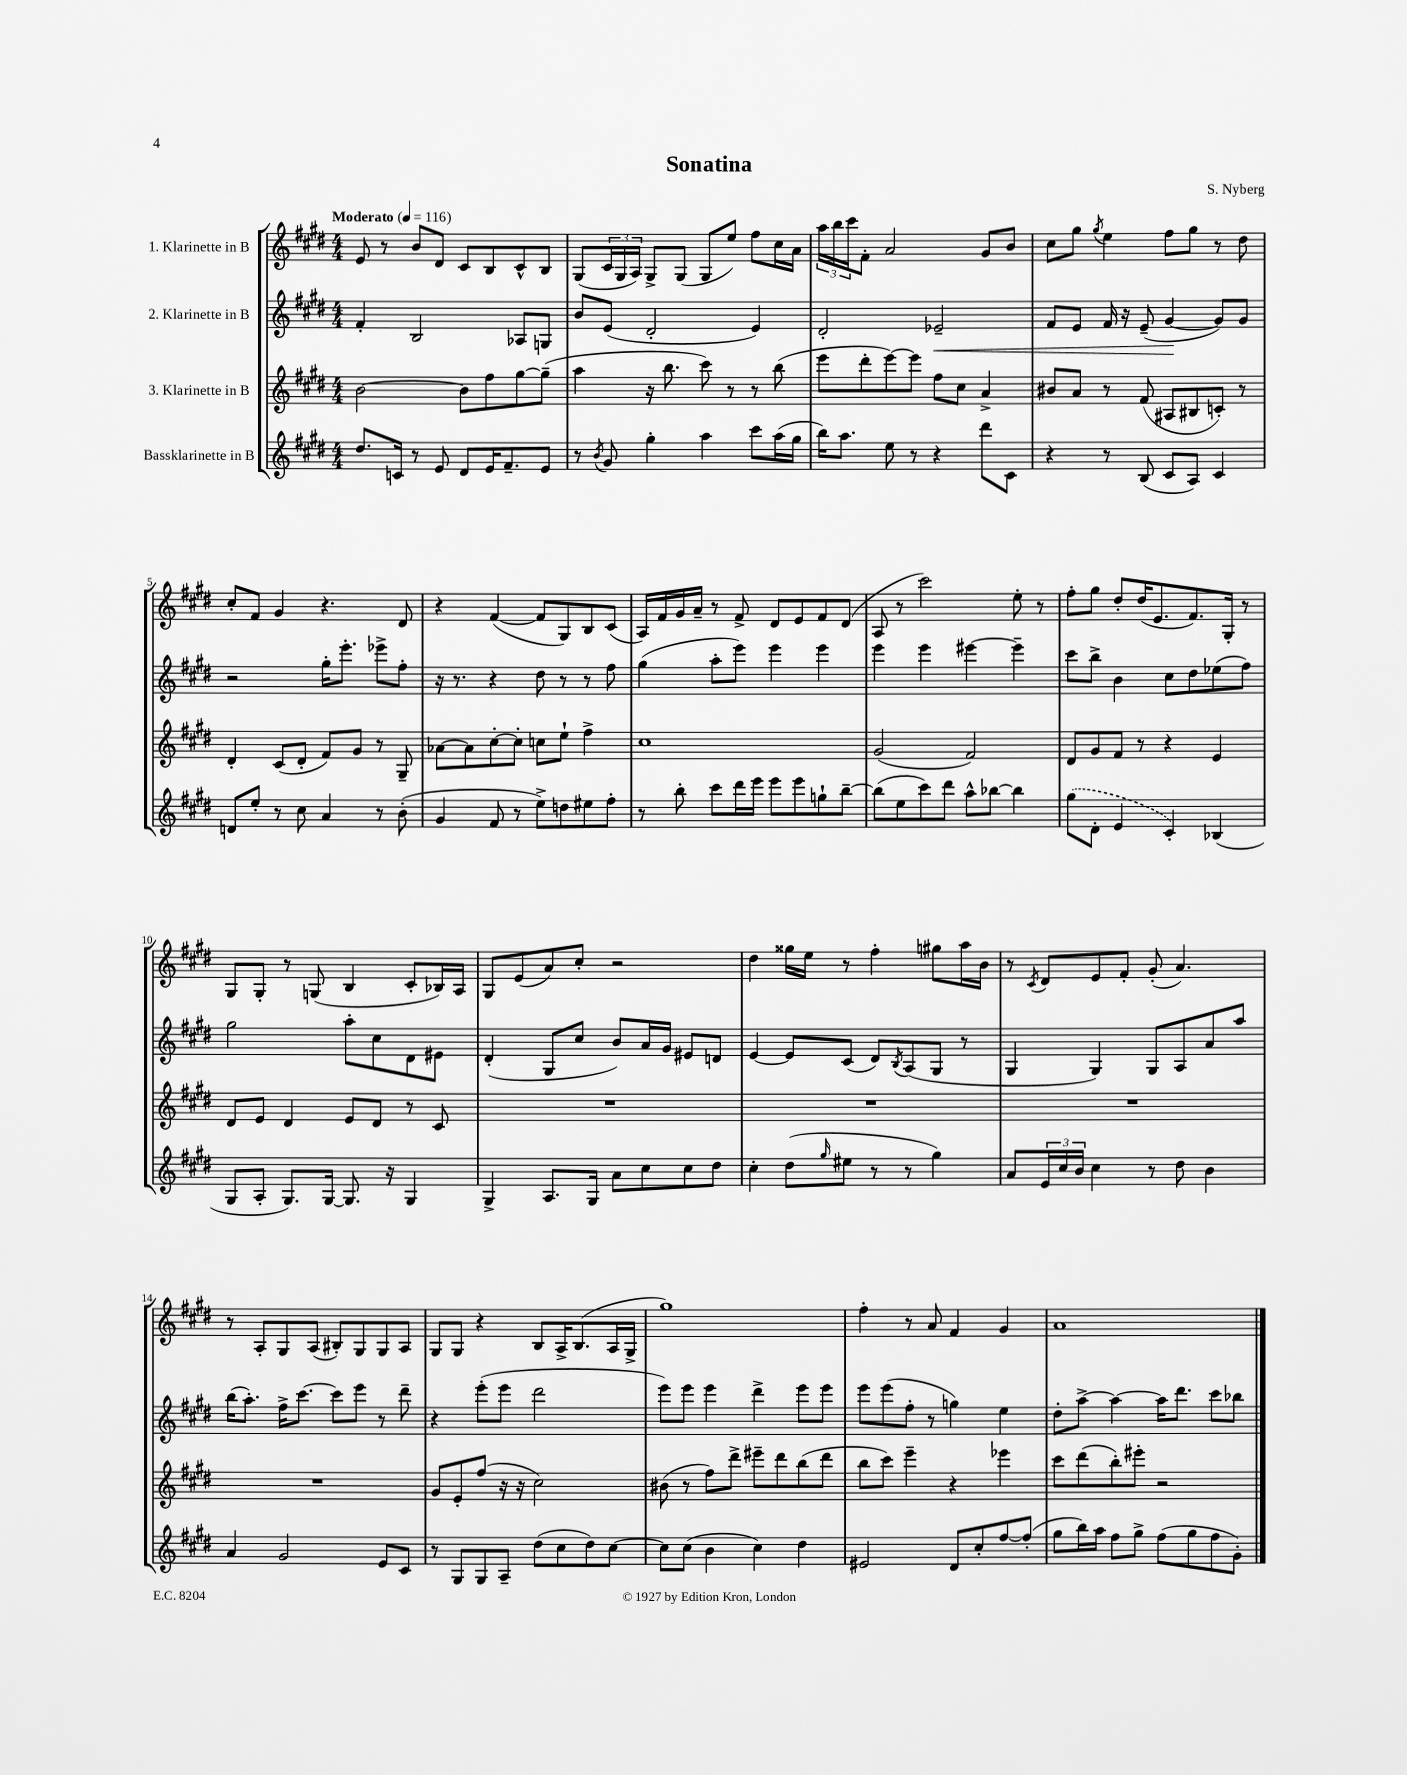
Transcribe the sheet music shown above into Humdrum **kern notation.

**kern	**kern	**kern	**dynam	**kern
*part4	*part3	*part2	*part2	*part1
*staff4	*staff3	*staff2	*staff2	*staff1
*I"Bassklarinette in B	*I"3. Klarinette in B	*I"2. Klarinette in B	*	*I"1. Klarinette in B
*clefG2	*clefG2	*clefG2	*	*clefG2
*k[f#c#g#d#]	*k[f#c#g#d#]	*k[f#c#g#d#]	*	*k[f#c#g#d#]
*M4/4	*M4/4	*M4/4	*	*M4/4
*MM116	*MM116	*MM116	*	*MM116
=1	=1	=1	=1	=1
!	!	!	!	!LO:TX:a:B:t=Moderato
8.dd#/L	[2b\	4f#'/	.	8e/
.	.	.	.	8r
16cn/Jk	.	.	.	.
8r	.	2B/	.	8b/L
8e/	.	.	.	8d#/J
8d#/L	8b\L]	.	.	8c#/L
16e/K	8ff#\	.	.	8B/
8.f#~/	.	.	.	.
.	[8gg#\	8A-X/L	.	8c#^^/
8e/J	(8gg#~\J]	8Gn/J	.	8B/J
=2	=2	=2	=2	=2
8r	4aa\	8b/L	.	(8G#/L
8qb/	.	.	.	.
8g#/	.	(8e/J	.	24c#/L
.	.	.	.	24G#/
.	.	.	.	24A/JJ)
4gg#'\	16r	2d#'/	.	8G#^/L
.	8.bb\	.	.	.
.	.	.	.	(8G#/J
4aa\	8ccc#\)	.	.	8G#/L
.	8r	.	.	8ee/J)
8ccc#\L	8r	4e/)	.	8ff#\L
(16aa\L	(8bb\	.	.	16cc#\L
16gg#\JJ	.	.	.	16a\JJ
=3	=3	=3	=3	=3
16bb\KL)	8eee\L	2d#'/	.	24aa\LL
.	.	.	.	24bb\
8.aa\J	.	.	.	.
.	.	.	.	24ccc#\J
.	8ddd#'\	.	.	8f#'\J
8ee\	[8eee\)	.	.	2a/
8r	8eee\J]	.	.	.
!	!	!	!LO:HP:b	!
4r	8ff#\L	2e-X~/	<	.
.	8cc#\J	.	.	.
8ddd#\L	4a^/	.	.	8g#/L
8c#\J	.	.	.	8b/J
=4	=4	=4	=4	=4
4r	8b#X/L	8f#/L	.	8cc#\L
.	8a/J	8e/J	.	8gg#\J
.	.	.	.	8qgg#/
8r	8r	16f#/	.	4ee\
.	.	16r	.	.
(8B/	(8f#/	(8e~/	.	.
8c#/L	8A#X/L	[4g#/	.	8ff#\L
8A/J)	8B#X/	.	.	8gg#\J
4c#/	8cn'/J)	8g#/L])	[	8r
.	8r	8g#/J	.	8dd#\
!!LO:LB:g=z
=5	=5	=5	=5	=5
8dn/L	4d#'/	2r	.	8cc#'/L
8ee'/J	.	.	.	8f#/J
8r	(8c#/L	.	.	4g#/
8cc#\	8d#'/J	.	.	.
4a/	8f#/L)	16gg#'\KL	.	4.r
.	.	8.eee'\J	.	.
.	8g#/J	.	.	.
8r	8r	8eee-X^\L	.	.
(8b'\	8G#~/	8ff#'\J	.	8d#/
=6	=6	=6	=6	=6
4g#/	[8a-X\L	16r	.	4r
.	.	8.r	.	.
.	8a-\]	.	.	.
8f#/	[8cc#'\	4r	.	([4f#/
8r	8cc#'\J]	.	.	.
8ee^\L)	8ccn\L	8dd#\	.	8f#/L]
8ddn\	8ee`\J	8r	.	8G#/)
8ee#X\	4ff#^\	8r	.	8B/
8ff#'\J	.	8ff#\	.	(8c#/J
=7	=7	=7	=7	=7
8r	1cc#	(4gg#\	.	16A/LL)
.	.	.	.	16f#/
8bb'\	.	.	.	16g#/
.	.	.	.	16a~/JJ
8ccc#\L	.	8aa'\L	.	8r
16ddd#\L	.	8eee\J)	.	8f#^/
16eee\JJ	.	.	.	.
8eee\L	.	4eee\	.	8d#/L
8eee\	.	.	.	8e/
8ggn`\	.	4eee\	.	8f#/
[8bb~\J	.	.	.	(8d#/J
=8	=8	=8	=8	=8
(8bb\L]	(2g#/	4eee\	.	8A/
8ee\	.	.	.	8r
8ccc#\)	.	4eee\	.	2ccc#\)
8ddd#\J	.	.	.	.
8aa^^\L	2f#/)	[4eee#X\	.	.
[8bb-X\J	.	.	.	.
4bb-\]	.	4eee#~\]	.	8ee'\
.	.	.	.	8r
=9	=9	=9	=9	=9
(8gg#\L	8d#/L	8ccc#\L	.	8ff#'\L
8d#'\J	8g#/	8bb^\J	.	8gg#\J
4e/	8f#/J	4b\	.	8dd#'/L
.	8r	.	.	(16dd#/K
.	.	.	.	8.e/
4c#'/)	4r	8cc#\L	.	.
.	.	8dd#\	.	8.f#/)
(4B-X/	4e/	(8ee-X\	.	.
.	.	.	.	16G#'/Jk
.	.	8ff#\J)	.	8r
!!LO:LB:g=z
=10	=10	=10	=10	=10
8G#/L	8d#/L	2gg#\	.	8G#/L
8A'/J	8e/J	.	.	8G#'/J
8.G#/L)	4d#/	.	.	8r
.	.	.	.	(8Gn/
[16G#/Jk	.	.	.	.
8.G#/]	8e/L	8aa'\L	.	4B/
.	8d#/J	8cc#\	.	.
16r	.	.	.	.
4G#/	8r	8d#\	.	8c#'/L
.	8c#/	8e#X\J	.	16B-X/L)
.	.	.	.	16A/JJ
=11	=11	=11	=11	=11
4G#^/	1r	(4d#'/	.	8G#/L
.	.	.	.	(8e/
8.A/L	.	8G#/L	.	8a/)
.	.	8cc#/J	.	8cc#'/J
16G#/Jk	.	.	.	.
8a\L	.	8b/L)	.	2r
8cc#\	.	16a/L	.	.
.	.	16g#/JJ	.	.
8cc#\	.	8e#X/L	.	.
8dd#\J	.	8dn/J	.	.
=12	=12	=12	=12	=12
4cc#'\	1r	[4e/	.	4dd#\
(8dd#\L	.	8e/L]	.	16gg##X\LL
.	.	.	.	16ee\JJ
16qqgg#/	.	.	.	.
8ee#X\J	.	(8c#/J	.	8r
8r	.	8d#/L)	.	4ff#'\
.	.	8qB/	.	.
8r	.	(8A/	.	.
4gg#\)	.	8G#/J	.	8gg#X\L
.	.	8r	.	16aa\L
.	.	.	.	16b\JJ
=13	=13	=13	=13	=13
8a/L	1r	4G#/	.	8r
.	.	.	.	8qc#/
24e/L	.	.	.	8d#/L
24cc#/	.	.	.	.
24b/JJ	.	.	.	.
4cc#\	.	4G#/)	.	8e/
.	.	.	.	8f#'/J
8r	.	8G#/L	.	(8g#'/
8dd#\	.	8A/	.	4.a/)
4b\	.	8a/	.	.
.	.	8aa/J	.	.
!!LO:LB:g=z
=14	=14	=14	=14	=14
4a/	1r	(16bb\KL	.	8r
.	.	8.aa'\J)	.	.
.	.	.	.	8A'/L
2g#/	.	16ff#^\KL	.	8G#/
.	.	[8.ccc#\J	.	.
.	.	.	.	(8A/J
.	.	8ccc#\L]	.	8B#X'/L)
.	.	8eee\J	.	8G#/
8e/L	.	8r	.	8G#/
8c#/J	.	8ddd#~\	.	8A/J
=15	=15	=15	=15	=15
8r	8g#/L	4r	.	8G#/L
8G#/L	8e'/	.	.	8G#/J
8G#/	(8ff#/J	(8eee'\L	.	4r
8A~/J	16r	8eee\J	.	.
.	16r	.	.	.
(8dd#\L	2cc#\)	2ddd#\	.	8B/L
8cc#\	.	.	.	16A^/K
.	.	.	.	(8.B/
8dd#\)	.	.	.	.
[8cc#\J	.	.	.	16A/L
.	.	.	.	16G#^/JJ
=16	=16	=16	=16	=16
8cc#\L]	(8b#X\	8eee\L)	.	1gg#)
(8cc#\J	8r	8eee\J	.	.
4b\	8ff#\L)	4eee\	.	.
.	8ddd#^\J	.	.	.
4cc#\)	8eee#X~\L	4ddd#^\	.	.
.	8ddd#\	.	.	.
4dd#\	(8bb\	8eee\L	.	.
.	8ddd#\J	8eee\J	.	.
=17	=17	=17	=17	=17
2e#X/	8bb\L	8eee\L	.	4ff#'\
.	8ccc#\J)	(8eee\	.	.
.	4eee~\	8ff#'\J	.	8r
.	.	8r	.	8a/
8d#/L	4r	4ggn\)	.	4f#/
8cc#'/	.	.	.	.
[8ff#/	4eee-X\	4ee\	.	4g#/
(8ff#'/J]	.	.	.	.
=18	=18	=18	=18	=18
8gg#\L	8ccc#\L	8dd#'\L	.	1a
16bb\L)	(8ddd#\	[8aa^\J	.	.
16aa\JJ	.	.	.	.
8ff#\L	8bb'\)	4aa\_	.	.
8gg#^\J	8eee#X'\J	.	.	.
(8ff#\L	2r	16aa\KL]	.	.
.	.	8.ddd#\J	.	.
8gg#\	.	.	.	.
8ff#\	.	8ccc#\L	.	.
8g#'\J)	.	8bb-X\J	.	.
==	==	==	==	==
*-	*-	*-	*-	*-
